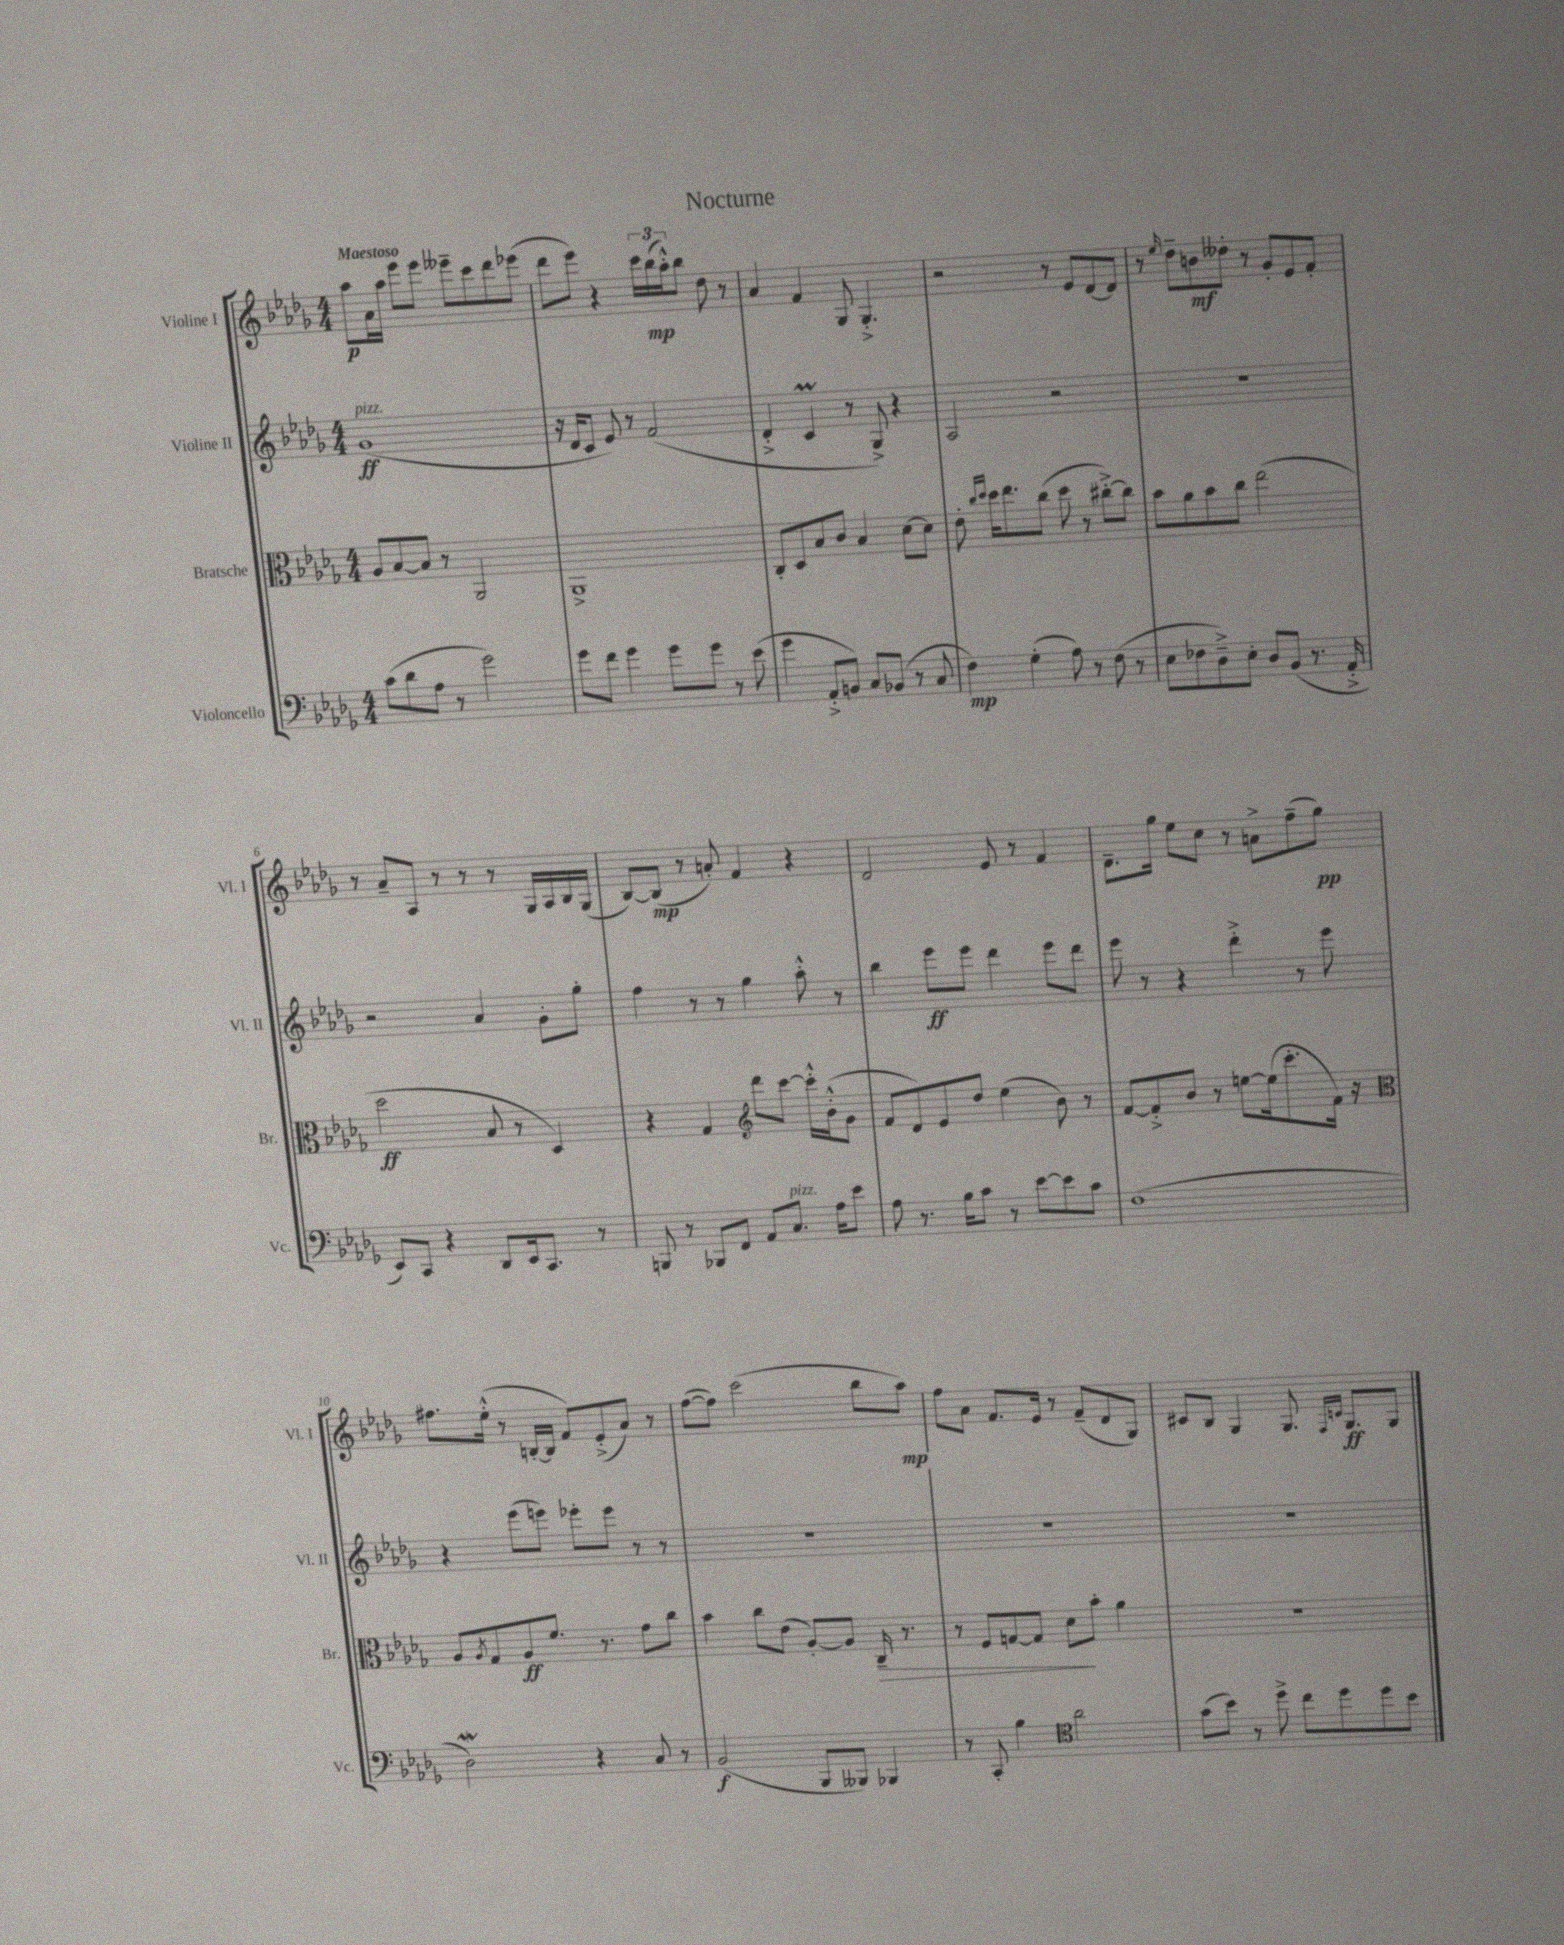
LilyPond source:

\header { title = "Nocturne" }
<<
\new StaffGroup <<
\new Staff = "s0" \with { instrumentName = "Violine I" shortInstrumentName = "Vl. I" } {
    \clef treble \key des \major \numericTimeSignature \time 4/4 \tempo "Maestoso"
    aes''8\p aes'16 aes''16 ees'''8 ees'''8 eeses'''8-- c'''8 des'''8 ees'''8( |
    des'''8 ees'''8) r4 \tuplet 3/2 { c'''16 bes''16\mp( aes''16-.-^) } bes''8 des''8 r8 |
    aes'4 f'4 ges8 ges4.-.-> |
    r2 r8 ees'8 des'8~ des'8 |
    r8 \grace { ees''16 } des''8-- b'8\mf deses''8-. r8 ges'8-. ees'8 f'8-. |
    r8 aes'8-- aes8 r8 r8 r8 ges16 aes16 bes16 ges16( |
    bes8~) bes8\mp( r8 a'8-.) f'4 r4 |
    des'2 ees'8 r8 f'4 |
    des'8.-- ges''16 ees''8 c''8 r8 a'8-> f''8--( ges''8\pp) |
    fis''8. ees''16-.-^( r8 b16~-. b16 f'8) ees'8-.->( aes'8) r8 |
    f''8~( f''8) c'''2( bes''8 aes''8\mp) |
    f''8 aes'8 f'8. ees'16 r8 f'8--( des'8 ges8) |
    cis'8 bes8 ges4 ges8. \grace { f16 c'16 } ges8.\ff ges8 \bar "|." |
}
\new Staff = "s1" \with { instrumentName = "Violine II" shortInstrumentName = "Vl. II" } {
    \clef treble \key des \major \numericTimeSignature \time 4/4
    ges'1\ff^\markup { \italic "pizz." }( |
    r16 des'16 c'8 ees'8) r8 f'2( |
    des'4-.-> c'4\prall r8 ges8->) r4 |
    aes2 r2 |
    r1 |
    r2 aes'4 ges'8-. ges''8-. |
    f''4 r8 r8 ges''4 aes''8-.-^ r8 |
    bes''4 ees'''8\ff ees'''8 des'''4 ees'''8 des'''8 |
    ees'''8 r8 r4 des'''4-.-> r8 ees'''8 |
    r4 ees'''8( e'''8) ees'''8-. ees'''8 r8 r8 |
    R1 |
    R1 |
    R1 \bar "|." |
}
\new Staff = "s2" \with { instrumentName = "Bratsche" shortInstrumentName = "Br." } {
    \clef alto \key des \major \numericTimeSignature \time 4/4
    aes8 bes8~ bes8 r8 aes,2 |
    aes,1-> |
    c8-. des8 bes8 c'8 bes4 des'8~ des'8 |
    ees'8-. \grace { c''16 des''16 } des''16 ees''8. c''8( des''8 r8 cis''8~-.->) cis''8 |
    bes'8 aes'8 bes'8 c''8 ees''2( |
    des''2\ff bes8 r8 des4) |
    r4 ges4 \clef treble des'''8 c'''8~ c'''16-.-^ bes'16-.-^( ges'8 |
    f'8 des'8) ees'8 des''8 ees''4( bes'8) r8 |
    f'8~ f'8-.-> bes'8 r8 e''8~ e''16( c'''8.-. f'16) r16 |
    \clef alto aes8 \acciaccatura { aes8 } ges8 aes8\ff f'8. r8. ges'8 c''8 |
    bes'4 c''8 ees'8( aes8~-.) aes8 c16--\> r8. |
    r8 f8 g8~ g8 des'8\! bes'8-. aes'4 |
    R1 \bar "|." |
}
\new Staff = "s3" \with { instrumentName = "Violoncello" shortInstrumentName = "Vc." } {
    \clef bass \key des \major \numericTimeSignature \time 4/4
    c'8( des'8 aes8 r8 ges'2) |
    ges'8 f'8 ges'4 ges'8 ges'8 r8 ees'8( |
    ges'4 aes,8-.-> b,8) c8 bes,8( r8 c8 |
    f4\mp) ges4-.( aes8) r8 f8( r8 |
    ees8 fes8 des8--->) ees8-. des8 bes,8( r8. aes,16-.-> |
    ees,8) c,8 r4 des,8 ees,16 c,8. r8 |
    b,,8 r8 bes,,8 f,8 aes,8 c8.^\markup { \italic "pizz." } aes16 ees'8 |
    aes8 r8. bes16 c'8 r8 ees'8~ ees'8 c'8 |
    f1( |
    des2\mordent) r4 c8 r8 |
    bes,2\f( bes,,8 beses,,8) bes,,4 |
    r8 c,8-. bes4 \clef tenor aes'2 |
    ges'8( bes'8) r8 des''8-> c''8 des''8 des''8 bes'8 \bar "|." |
}
>>
>>
